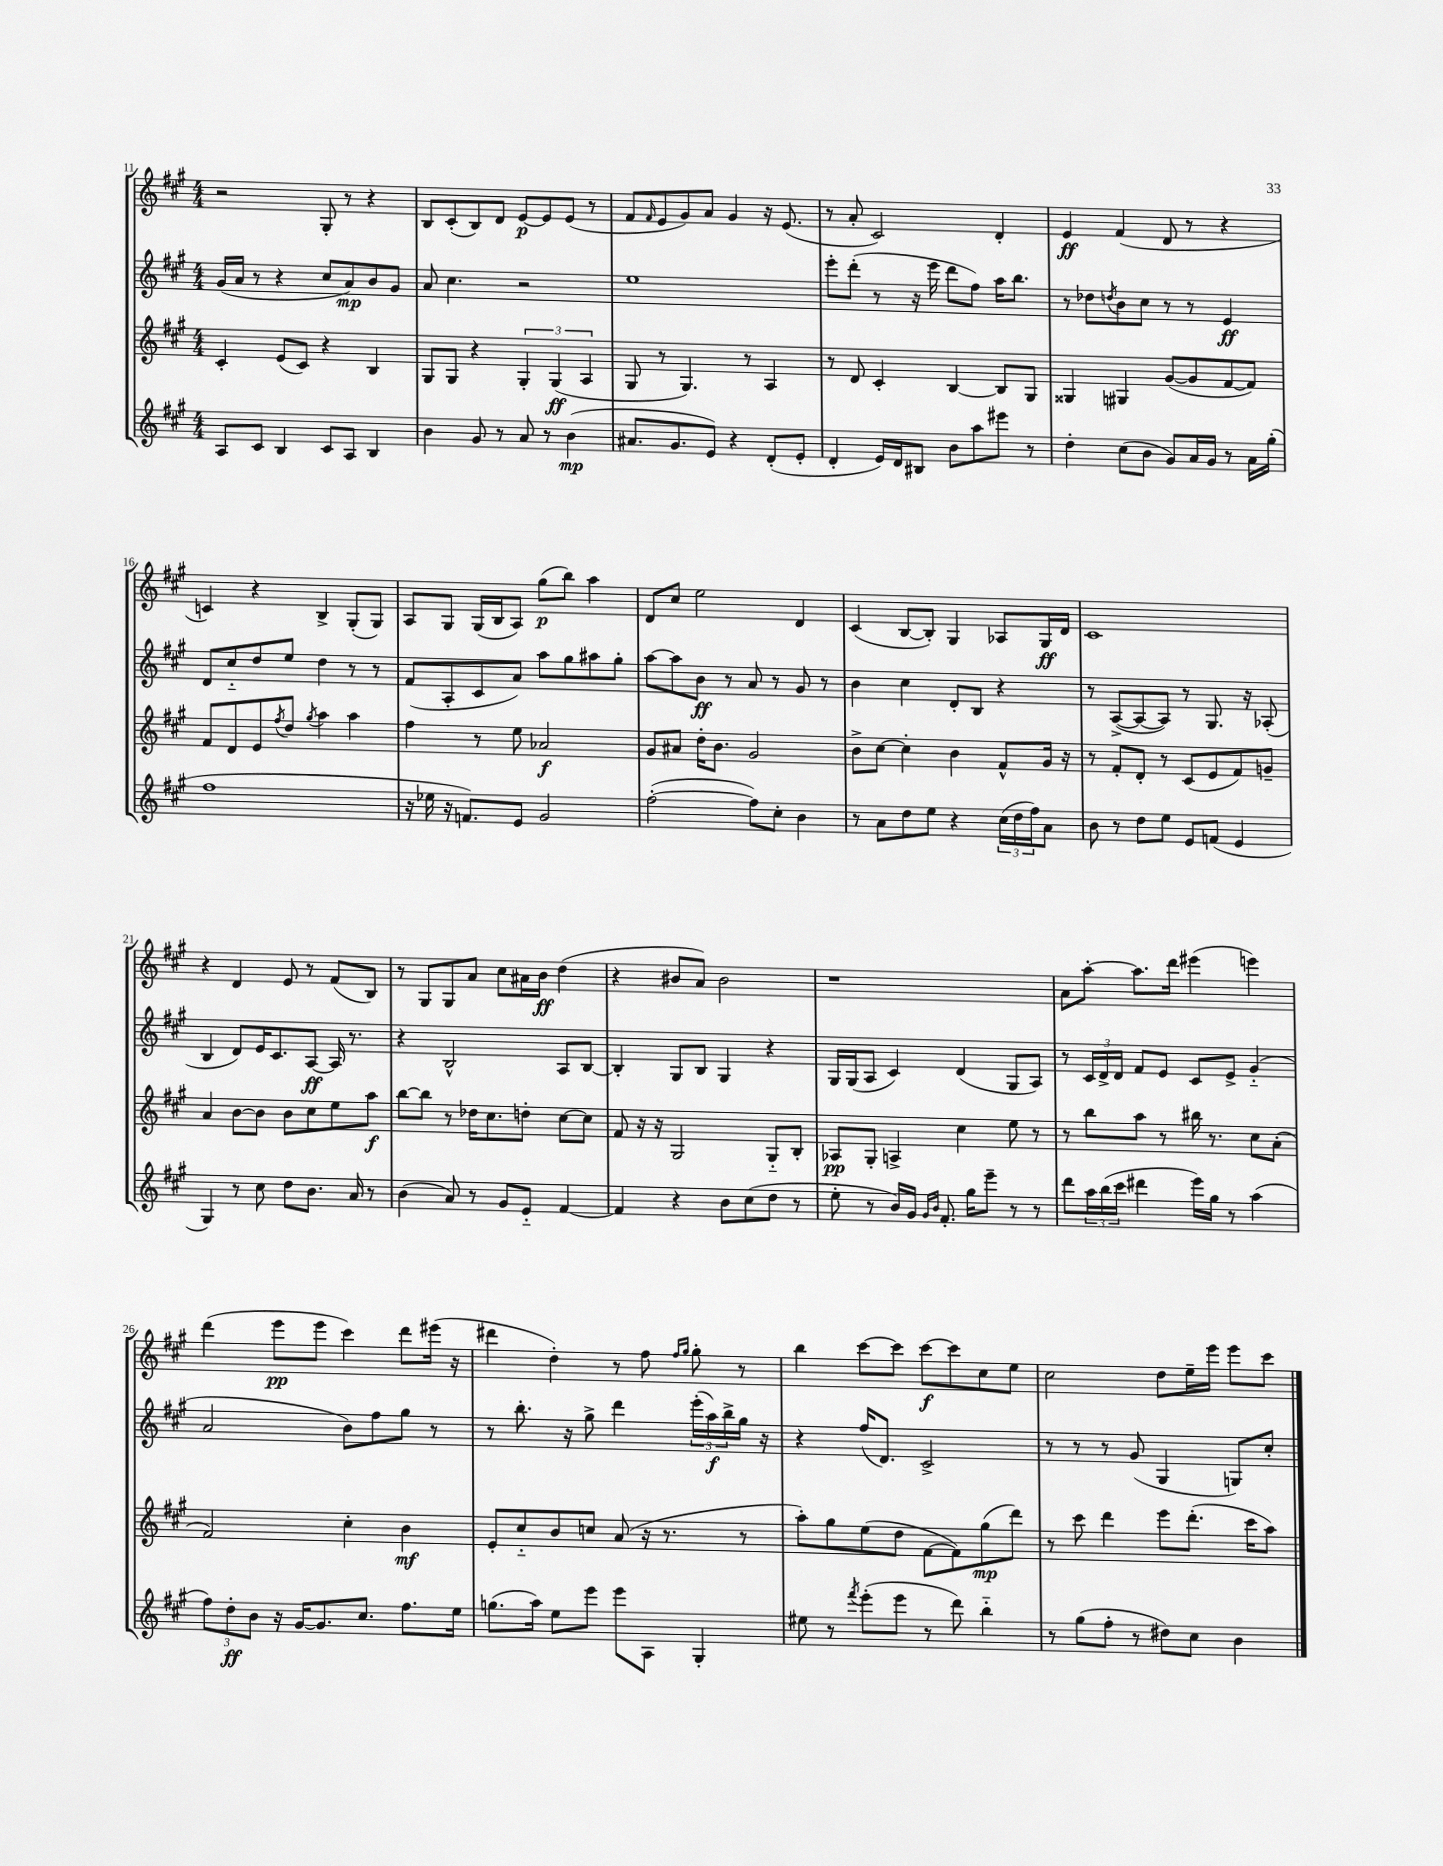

**kern	**dynam	**kern	**dynam	**kern	**dynam	**kern	**dynam
*part4	*part4	*part3	*part3	*part2	*part2	*part1	*part1
*staff4	*staff4	*staff3	*staff3	*staff2	*staff2	*staff1	*staff1
*clefG2	*	*clefG2	*	*clefG2	*	*clefG2	*
*k[f#c#g#]	*	*k[f#c#g#]	*	*k[f#c#g#]	*	*k[f#c#g#]	*
*M4/4	*	*M4/4	*	*M4/4	*	*M4/4	*
=11	=11	=11	=11	=11	=11	=11	=11
8A/L	.	4c#'/	.	(16g#/LL	.	2r	.
.	.	.	.	16a/JJ	.	.	.
8c#/J	.	.	.	8r	.	.	.
4B/	.	(8e/L	.	4r	.	.	.
.	.	8c#/J)	.	.	.	.	.
8c#/L	.	4r	.	8cc#/L	.	8G#'/	.
8A/J	.	.	.	8a/)	mp	8r	.
4B/	.	4B/	.	8b/	.	4r	.
.	.	.	.	8g#/J	.	.	.
=12	=12	=12	=12	=12	=12	=12	=12
4b\	.	8G#/L	.	8a/	.	8B/L	.
.	.	8G#/J	.	4.cc#\	.	(8c#'/	.
8g#/	.	4r	.	.	.	8B/)	.
8r	.	.	.	.	.	8d/J	.
8a/	.	6G#'/	.	2r	.	[8e/L	p
8r	.	.	.	.	.	8e/]	.
.	.	(6G#/	ff	.	.	.	.
(4b\	mp	.	.	.	.	(8e/J	.
.	.	6A/	.	.	.	.	.
.	.	.	.	.	.	8r	.
=13	=13	=13	=13	=13	=13	=13	=13
8.a#X/L	.	8G#/	.	1ee	.	8f#/L	.
.	.	.	.	.	.	16qqf#/	.
.	.	8r	.	.	.	8e/	.
8.g#/	.	.	.	.	.	.	.
.	.	4.G#/)	.	.	.	8g#/)	.
8e/J)	.	.	.	.	.	8a/J	.
4r	.	.	.	.	.	4g#/	.
.	.	8r	.	.	.	.	.
(8d'/L	.	4A/	.	.	.	16r	.
.	.	.	.	.	.	(8.e/	.
8e'/J	.	.	.	.	.	.	.
=14	=14	=14	=14	=14	=14	=14	=14
4d'/	.	8r	.	8eee'\L	.	8r	.
.	.	8d/	.	(8ddd'\J	.	8a'/	.
16e/LL)	.	4c#'/	.	8r	.	2c#/)	.
16d/J	.	.	.	.	.	.	.
8B#X/J	.	.	.	16r	.	.	.
.	.	.	.	16eee\	.	.	.
8b\L	.	[4B/	.	8ddd\L	.	.	.
8aa\	.	.	.	8ff#\J)	.	.	.
8eee#X\J	.	8B/L]	.	16aa\KL	.	4d'/	.
.	.	.	.	8.bb\J	.	.	.
8r	.	8G#/J	.	.	.	.	.
=15	=15	=15	=15	=15	=15	=15	=15
4dd'\	.	4G##X/	.	8r	.	4e/	ff
.	.	.	.	8dd-X\L	.	.	.
.	.	.	.	8qddn/	.	.	.
(8cc#\L	.	4G#X/	.	8b\	.	(4f#/	.
8b\J	.	.	.	8cc#\J	.	.	.
8g#/L)	.	([8g#/L	.	8r	.	8d/	.
16a/L	.	8g#/]	.	8r	.	8r	.
16g#/JJ	.	.	.	.	.	.	.
8r	.	[8f#/	.	4e/	ff	4r	.
16a\LL	.	8f#/J])	.	.	.	.	.
(16gg#'\JJ	.	.	.	.	.	.	.
!!LO:LB:g=z
=16	=16	=16	=16	=16	=16	=16	=16
1ff#	.	8f#/L	.	8d/L	.	4cn/)	.
.	.	8d/	.	8cc#/	.	.	.
.	.	8e/	.	8dd/	.	4r	.
.	.	8qff#/	.	.	.	.	.
.	.	8dd/J	.	8ee/J	.	.	.
.	.	8qgg#/	.	.	.	.	.
.	.	4aa\	.	4dd\	.	4B^/	.
.	.	4aa\	.	8r	.	(8G#'/L	.
.	.	.	.	8r	.	8G#/J)	.
=17	=17	=17	=17	=17	=17	=17	=17
16r	.	4ff#\	.	(8f#/L	.	8A/L	.
16ee-X\	.	.	.	.	.	.	.
16r	.	.	.	8A'/	.	8G#/J	.
8.fn/L)	.	.	.	.	.	.	.
.	.	8r	.	8c#/	.	(16G#/LL	.
.	.	.	.	.	.	16B/J	.
8e/J	.	8ee\	.	8a/J)	.	8A/J)	.
2g#/	.	2a-X/	f	8aa\L	.	(8gg#\L	p
.	.	.	.	8gg#\	.	8bb\J)	.
.	.	.	.	8aa#X\	.	4aa\	.
.	.	.	.	8gg#'\J	.	.	.
=18	=18	=18	=18	=18	=18	=18	=18
([2ff#'\	.	8g#/L	.	[8aa\L	.	8d/L	.
.	.	8a#X/J	.	8aa\]	.	8cc#/J	.
.	.	16dd'\KL	.	8b\J	ff	2ee\	.
.	.	8.b\J	.	.	.	.	.
.	.	.	.	8r	.	.	.
8ff#\L])	.	2g#/	.	8a/	.	.	.
8cc#'\J	.	.	.	8r	.	.	.
4b\	.	.	.	8g#/	.	4d/	.
.	.	.	.	8r	.	.	.
=19	=19	=19	=19	=19	=19	=19	=19
8r	.	8b^\L	.	4b\	.	(4c#/	.
8a\L	.	[8cc#\J	.	.	.	.	.
8dd\	.	4cc#'\]	.	4cc#\	.	[8B/L	.
8ee\J	.	.	.	.	.	8B'/J])	.
4r	.	4b\	.	8d'/L	.	4G#/	.
.	.	.	.	8B/J	.	.	.
(24cc#\LL	.	8f#^^/L	.	4r	.	8A-X/L	.
24dd\	.	.	.	.	.	.	.
24ff#\J)	.	.	.	.	.	.	.
8a\J	.	16g#/Jk	.	.	.	16G#/L	ff
.	.	16r	.	.	.	16d/JJ	.
=20	=20	=20	=20	=20	=20	=20	=20
8b\	.	8r	.	8r	.	1c#	.
8r	.	8f#'/L	.	([8A^/L	.	.	.
8dd\L	.	8d'/J	.	8A/_	.	.	.
8ee\J	.	8r	.	8A/J])	.	.	.
8e/L	.	(8c#/L	.	8r	.	.	.
(8fn/J	.	8e/	.	8.G#/	.	.	.
4e/	.	8f#/)	.	.	.	.	.
.	.	.	.	16r	.	.	.
.	.	8gn~/J	.	(8A-X'/	.	.	.
!!LO:LB:g=z
=21	=21	=21	=21	=21	=21	=21	=21
4G#/)	.	4a/	.	4B/	.	4r	.
8r	.	[8b\L	.	8d/L)	.	4d/	.
8cc#\	.	8b\J]	.	16e/K	.	.	.
.	.	.	.	8.c#/	.	.	.
8dd\L	.	8b\L	.	.	.	8e/	.
8.b\J	.	8cc#\	.	[8A/J	ff	8r	.
.	.	8ee\	.	16A/]	.	(8f#/L	.
16a/	.	.	.	8.r	.	.	.
8r	.	8aa\J	f	.	.	8B/J)	.
=22	=22	=22	=22	=22	=22	=22	=22
(4b\	.	[8bb\L	.	4r	.	8r	.
.	.	8bb\J]	.	.	.	8G#/L	.
8a/)	.	8r	.	2B^^/	.	8G#/	.
8r	.	16dd-X\KL	.	.	.	8a/J	.
.	.	8.cc#\	.	.	.	.	.
8g#/L	.	.	.	.	.	8cc#\L	.
8e/J	.	8ddn'\J	.	.	.	16a#X\L	.
.	.	.	.	.	.	16b\JJ	ff
[4f#/	.	[8cc#\L	.	8A/L	.	(4dd\	.
.	.	8cc#\J]	.	[8B/J	.	.	.
=23	=23	=23	=23	=23	=23	=23	=23
4f#/]	.	8f#/	.	4B'/]	.	4r	.
.	.	16r	.	.	.	.	.
.	.	16r	.	.	.	.	.
4r	.	2G#/	.	8G#/L	.	8b#X/L	.
.	.	.	.	8B/J	.	8a/J)	.
8b\L	.	.	.	4G#/	.	2b#\	.
(8cc#\	.	.	.	.	.	.	.
8dd\J	.	8G#/L	.	4r	.	.	.
8r	.	8B'/J	.	.	.	.	.
=24	=24	=24	=24	=24	=24	=24	=24
8ee'\	.	8A-X/L	pp	16G#/LL	.	1r	.
.	.	.	.	(16G#/J	.	.	.
8r	.	8G#'/J	.	8A/J	.	.	.
16b/LL)	.	4An^/	.	4c#/)	.	.	.
16g#/JJ	.	.	.	.	.	.	.
16qqg#/LL	.	.	.	.	.	.	.
16qqb/JJ	.	.	.	.	.	.	.
8.f#'/	.	.	.	.	.	.	.
.	.	4cc#\	.	(4d/	.	.	.
16gg#\KL	.	.	.	.	.	.	.
8eee~\J	.	.	.	.	.	.	.
8r	.	8ee\	.	8G#/L	.	.	.
8r	.	8r	.	8A/J)	.	.	.
=25	=25	=25	=25	=25	=25	=25	=25
8ddd\L	.	8r	.	8r	.	8a\L	.
24aa\L	.	8bb\L	.	24c#/LL	.	[8aa'\J	.
(24bb\	.	.	.	24d^/	.	.	.
24ccc#\JJ	.	.	.	24d/JJ	.	.	.
4ddd#X\	.	8aa\J	.	8f#/L	.	8.aa\L]	.
.	.	8r	.	8e/J	.	.	.
.	.	.	.	.	.	16ddd\Jk	.
16eee\LL)	.	16bb#X\	.	8c#/L	.	(4eee#X\	.
16gg#\JJ	.	8.r	.	.	.	.	.
8r	.	.	.	8e^/J	.	.	.
(4aa\	.	8cc#\L	.	(4g#/	.	4eeen\)	.
.	.	(8a'\J	.	.	.	.	.
!!LO:LB:g=z
=26	=26	=26	=26	=26	=26	=26	=26
12ff#\L)	.	2f#/)	.	2a/	.	(4ddd\	.
12dd'\	ff	.	.	.	.	.	.
12b\J	.	.	.	.	.	.	.
16r	.	.	.	.	.	8eee\L	pp
[16g#/KL	.	.	.	.	.	.	.
8.g#/]	.	.	.	.	.	8eee\J	.
.	.	4cc#'\	.	8b\L)	.	4ccc#\)	.
8.cc#/J	.	.	.	.	.	.	.
.	.	.	.	8ff#\	.	.	.
8.ff#\L	.	4b\	mf	8gg#\J	.	8ddd\L	.
.	.	.	.	8r	.	(16eee#X\Jk	.
16ee\Jk	.	.	.	.	.	16r	.
=27	=27	=27	=27	=27	=27	=27	=27
(8.ggn\L	.	8e'/L	.	8r	.	4ddd#X\	.
.	.	8cc#/	.	8.bb'\	.	.	.
16aa\Jk)	.	.	.	.	.	.	.
8ee\L	.	8b/	.	.	.	4dd'\)	.
.	.	.	.	16r	.	.	.
8eee\J	.	8ccn/J	.	8gg#^\	.	.	.
8eee\L	.	(8a/	.	4ddd\	.	8r	.
8A\J	.	16r	.	.	.	8ff#\	.
.	.	8.r	.	.	.	.	.
.	.	.	.	.	.	16qqff#/LL	.
.	.	.	.	.	.	16qqgg#/JJ	.
4G#'/	.	.	.	(24eee'\LL	.	8gg#'\	.
.	.	.	.	24aa\)	f	.	.
.	.	.	.	24bb^\	.	.	.
.	.	8r	.	16gg#\JJ	.	8r	.
.	.	.	.	16r	.	.	.
=28	=28	=28	=28	=28	=28	=28	=28
8ee#X\	.	8aa'\L)	.	4r	.	4bb\	.
8r	.	8gg#\	.	.	.	.	.
8qfff#/	.	.	.	.	.	.	.
(8eee'\L	.	(8ee\	.	(16ff#/KL	.	[8ccc#\L	.
.	.	.	.	8.d/J)	.	.	.
8eee\J	.	8dd\J	.	.	.	8ccc#\J]	.
8r	.	[8f#\L	.	2c#^/	.	[8ccc#\L	f
8ddd\)	.	8f#\])	.	.	.	8ccc#\]	.
4bb\	.	(8gg#\	mp	.	.	8cc#\	.
.	.	8ddd\J)	.	.	.	8ee\J	.
=29	=29	=29	=29	=29	=29	=29	=29
8r	.	8r	.	8r	.	2cc#\	.
(8gg#\L	.	8ccc#\	.	8r	.	.	.
8ff#'\J	.	4ddd\	.	8r	.	.	.
8r	.	.	.	(8g#/	.	.	.
8dd#X\L)	.	8eee\L	.	4G#/	.	8dd\L	.
8cc#\J	.	(8.ddd'\J	.	.	.	16ee~\L	.
.	.	.	.	.	.	16eee\JJ	.
4b\	.	.	.	8Gn/L)	.	8eee\L	.
.	.	16ccc#\KL	.	.	.	.	.
.	.	8aa\J)	.	8cc#'/J	.	8ccc#\J	.
==	==	==	==	==	==	==	==
*-	*-	*-	*-	*-	*-	*-	*-
